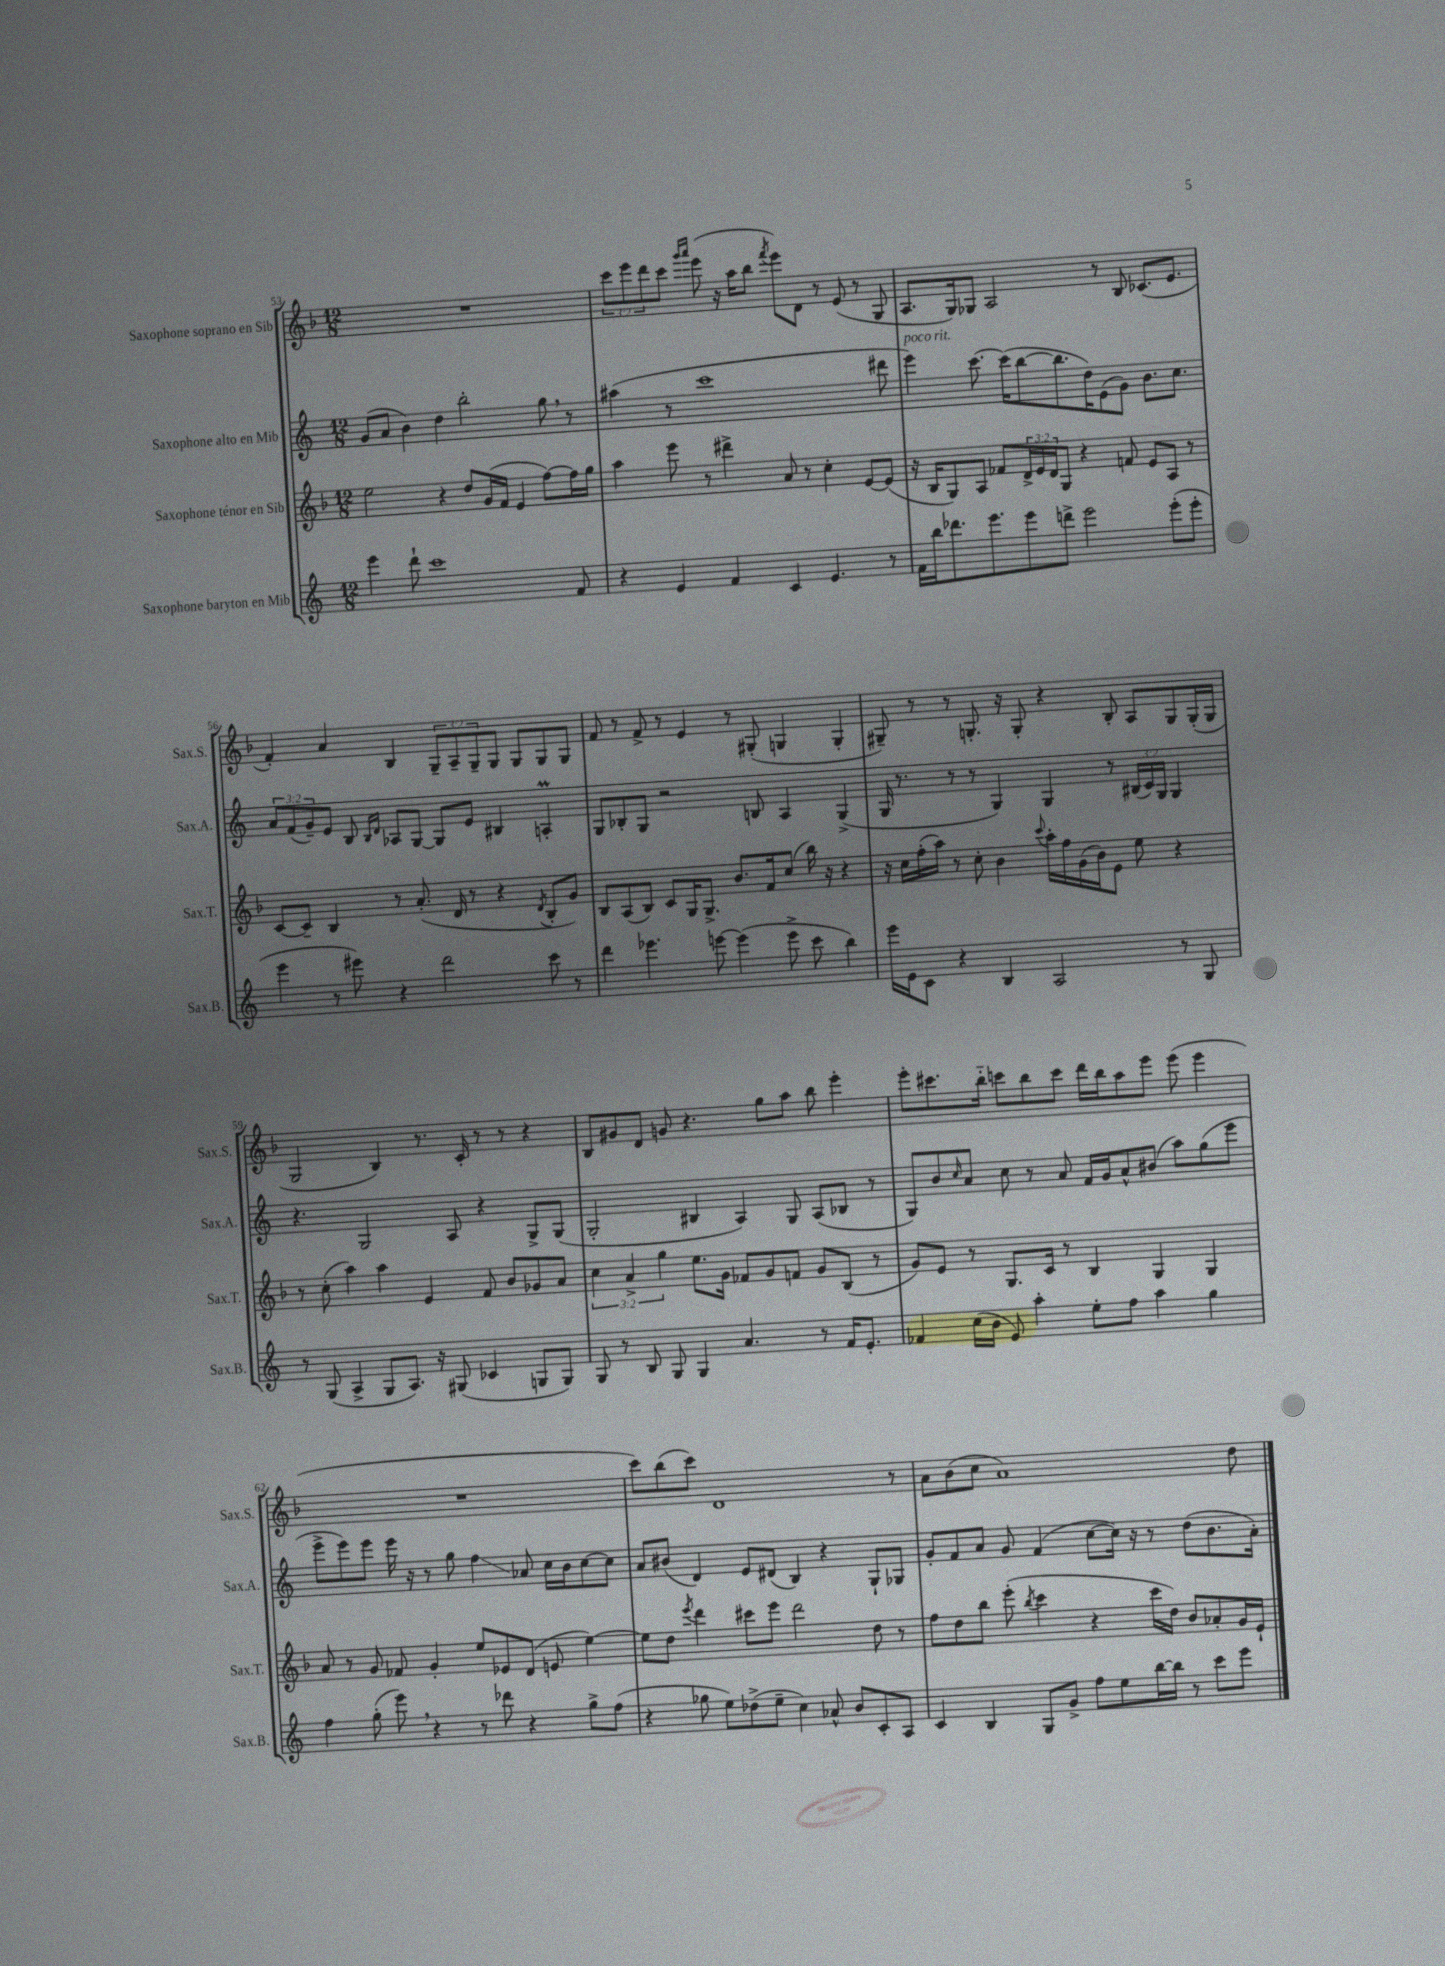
<<
\new StaffGroup <<
\new Staff = "s0" \with { instrumentName = "Saxophone soprano en Sib" shortInstrumentName = "Sax.S." } {
    \clef treble \key f \major \numericTimeSignature \time 12/8 \override Staff.TupletNumber.text = #tuplet-number::calc-fraction-text
    R1. |
    \tuplet 3/2 { c'''8 e'''8 d'''8 } c'''8 \grace { g'''16 a'''16 } e'''8( r16 a''16 bes''8 \acciaccatura { f'''8 } e'''8) d'8 r8 e'8( r8 g8 |
    a8. g16) ges8 a2 r8 bes8 ces'8.( e'8. |
    f'4-.) a'4 bes4 \tuplet 3/2 { g8-- a8-- g8-- } g8 g8 g8 g8 |
    f'8 r8 f'8-> r8 e'4 r8 gis8-.( g4 g4-. |
    gis8--) r8 r8 g8.-. r16 g8-. r4 bes8-. a8 g8 g16-.( g16 |
    g2 bes4) r8. c'16-. r8 r8 r4 |
    bes8 gis'8 d'8 g'8 r4. g''8 a''8 bes''8 e'''4-. |
    e'''8-. cis'''8. bes''16-_ c'''8 bes''8 c'''8 d'''16 bes''16 a''8 e'''8 e'''8( e'''4 |
    R1. |
    c'''8) bes''8( c'''8) d'1 r8 |
    a'8 bes'8( c''8 a'1) d''8 \bar "|." |
}
\new Staff = "s1" \with { instrumentName = "Saxophone alto en Mib" shortInstrumentName = "Sax.A." } {
    \clef treble \key c \major \numericTimeSignature \time 12/8 \override Staff.TupletNumber.text = #tuplet-number::calc-fraction-text
    g'8( a'8 b'4) d''4 b''2-. g''8 \breathe r8 |
    ais''4( r8 c'''1 dis'''8 |
    e'''4^\markup { \italic "poco rit." }) c'''8.~ c'''16( b''8~ b''8. d''16) e'8( g'8) b'8. c''8. |
    \tuplet 3/2 { a'8 f'8( g'8--) } e'8 b8 \grace { b16 d'16 } aes8 g8~ g8 e'8 bis4 a4-.\prall |
    g8 bes8-. g8 r2 b8 a4 g4->( |
    g16 r8. r8 r8 g4) g4 r8 \tuplet 3/2 { bis16( c'16) g16 } g4 |
    r4. g2 a8 r4 g8-> g8( |
    g2-. bis4 a4) g8 a8( bes8 r8 |
    g8) b'8 \grace { c''16 } a'8 c''8 r8 a'8 f'16 g'16 a'8-^ bis'8( a''8) g''8( e'''8 |
    e'''8-> e'''8) e'''8 e'''16 r16 r8 g''8 f''4\glissando aes'8 c''16 b'16 c''8~ c''8 |
    a'8 bis'8( d'4) e'8 dis'8( b4) r4 g8-! ges8 |
    g'8-. f'8 a'8 g'8 f'4( c''8~ c''16) r16 r8 d''8( b'8. a'16-.) \bar "|." |
}
\new Staff = "s2" \with { instrumentName = "Saxophone ténor en Sib" shortInstrumentName = "Sax.T." } {
    \clef treble \key f \major \numericTimeSignature \time 12/8 \override Staff.TupletNumber.text = #tuplet-number::calc-fraction-text
    e''2 r4 d''8 g'16( f'16 e'4 f''8~) f''16 g''16 |
    a''4 e'''8 r8 dis'''4-> a'8 r8 c''4-. e'8~ e'8( |
    r16 bes16 g8) a8 fes'8 \tuplet 3/2 { d'16-> e'16 d'16 } g8 r4 f'8 e'8 a8 r8 |
    c'8~ c'8-- bes4 r8 a'8.-.( d'16 r8 r4 \acciaccatura { d'8 } bes8-. g'8) |
    bes8 a8( bes8) c'8 g16 g8.-> bes'8. f'16 c''8( bes''16) r16 r4 |
    r16 c''16 f''16-.( a''16) r8 c''8-. bes'4 \appoggiatura { c'''8 } a''16-. f''16 g'16( bes'16) e'8 e''8 r4 |
    r8 c''8-.( a''4) a''4 e'4 f'8 bes'8 ges'8 a'8 |
    \tuplet 3/2 { c''4 a'4-> g''4 } e''8. g'16 fes'8 g'8 f'8 g'8 bes8( r8 |
    g'8) e'8 r8 g8. c'16 r8 bes4 g4 g4 |
    a'8 r8 g'8 fes'8 g'4-. e''8 ees'8 d'8( e'8 e''4~) |
    e''8 d''8 \acciaccatura { e'''8 } d'''4 cis'''8 e'''8 d'''2 d''8 r8 |
    f''8 d''8 bes''8 e'''8-.( \acciaccatura { bes''8 } c'''4 r4 c'''16 d''16) bes'8 aes'8-. g'16 e'16-! \bar "|." |
}
\new Staff = "s3" \with { instrumentName = "Saxophone baryton en Mib" shortInstrumentName = "Sax.B." } {
    \clef treble \key c \major \numericTimeSignature \time 12/8
    e'''4 d'''8-! c'''1 f'8 |
    r4 e'4 f'4 c'4 e'4. r8 |
    f'16 b''16 des'''8. e'''8. e'''8 d'''8-> e'''2 e'''8-.( e'''8-. |
    e'''4 r8 eis'''8) r4 d'''2 c'''8 r8 |
    d'''4 ees'''4. e'''8~ e'''4( e'''8-> c'''8 b''4) |
    e'''16 e'16 c'8 r4 b4 a2 r8 g8 |
    r8 g8( a4-> g8 a8.) r16 gis8( ces'4 g8 g8) |
    g8 r8 b8 g8 g4 a'4. r8 f'16 e'8.-. |
    fes'4 c''16( b'16 e'8) a''4-. e''8-. f''8 a''4 g''4 |
    f''4 g''8-.( e'''8) \breathe r4 r8 des'''8 r4 g''8-> f''8( |
    r4 ges''8 e''8) des''8->( e''8-- c''4) aes'8-^ b'8 c'8-. a8 |
    c'4 b4 g8 g'8-> f''8 e''8 b''16~ b''16 r8 c'''8 e'''8 \bar "|." |
}
>>
>>
\layout { \context { \Score currentBarNumber = #53 } }
